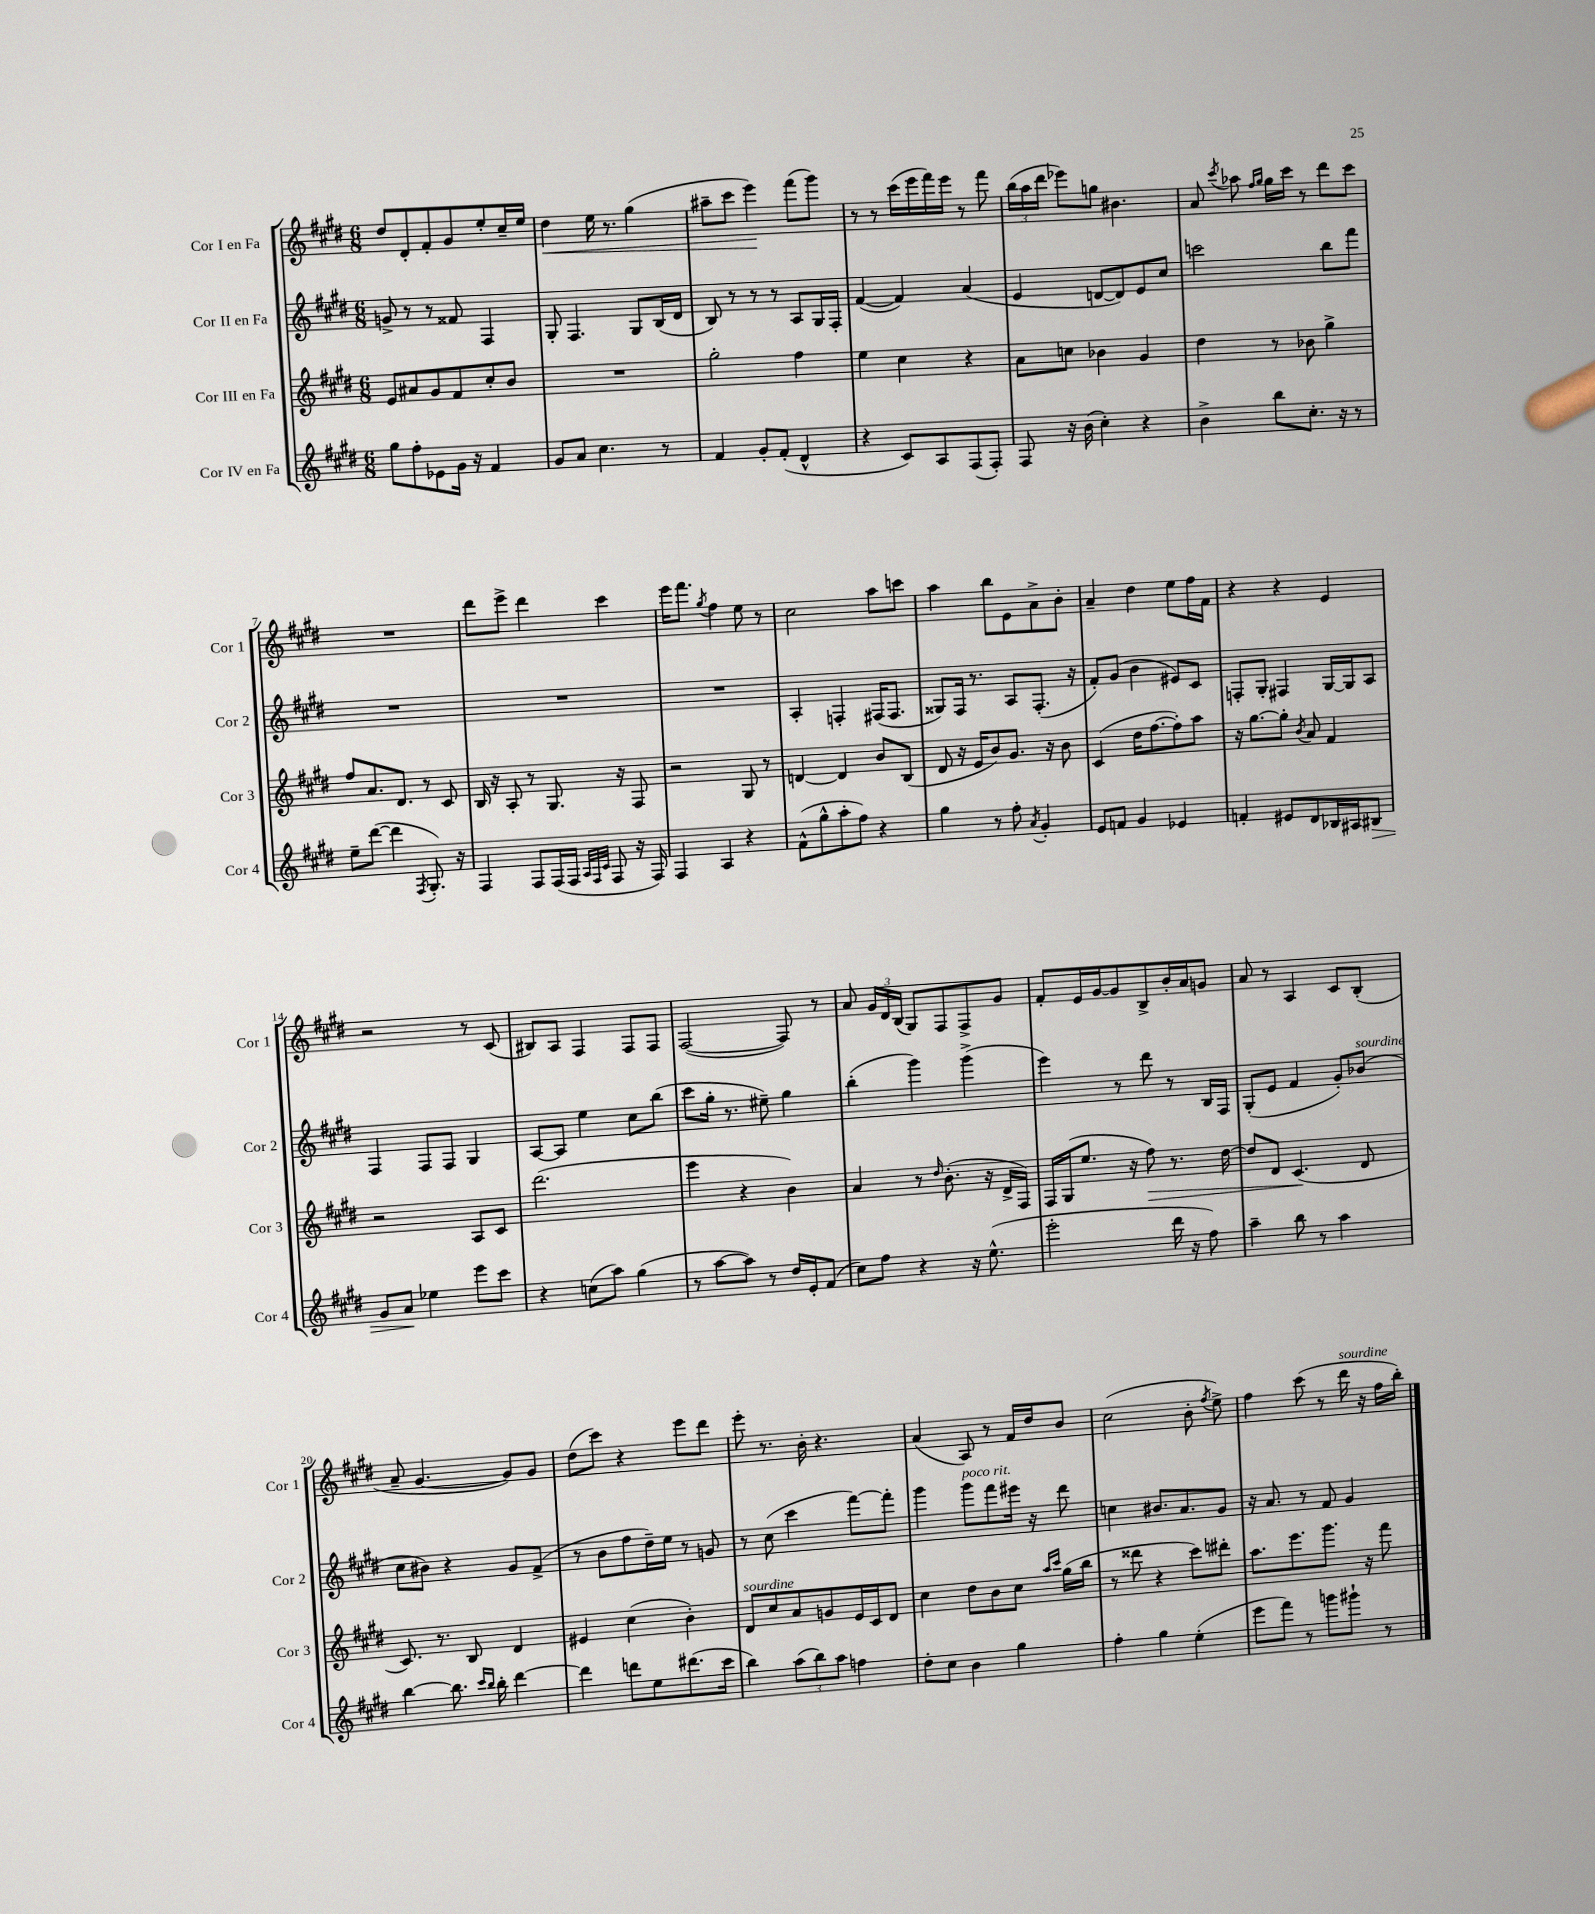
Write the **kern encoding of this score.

**kern	**dynam	**kern	**dynam	**kern	**kern	**dynam
*part4	*part4	*part3	*part3	*part2	*part1	*part1
*staff4	*staff4	*staff3	*staff3	*staff2	*staff1	*staff1
*I"Cor IV en Fa	*	*I"Cor III en Fa	*	*I"Cor II en Fa	*I"Cor I en Fa	*
*I'Cor 4	*	*I'Cor 3	*	*I'Cor 2	*I'Cor 1	*
*clefG2	*	*clefG2	*	*clefG2	*clefG2	*
*k[f#c#g#d#]	*	*k[f#c#g#d#]	*	*k[f#c#g#d#]	*k[f#c#g#d#]	*
*M6/8	*	*M6/8	*	*M6/8	*M6/8	*
=1	=1	=1	=1	=1	=1	=1
8gg#\L	.	8e/L	.	8gn^/	8dd#/L	.
8ff#'\	.	8a#X/	.	8r	8d#'/	.
8e-X\	.	8g#/	.	8r	8f#'/	.
16g#\Jk	.	8f#/	.	8f##X/	8g#/	.
16r	.	.	.	.	.	.
4f#/	.	8cc#'/	.	4F#/	8ee'/	.
.	.	8b/J	.	.	16cc#~/L	.
.	.	.	.	.	16ee/JJ	.
=2	=2	=2	=2	=2	=2	=2
!	!	!	!	!	!	!LO:HP:b
8g#/L	.	2.r	.	8G#'/	4dd#\	<
8a/J	.	.	.	4.F#/	.	.
4.cc#\	.	.	.	.	16ee\	.
.	.	.	.	.	8.r	.
.	.	.	.	8G#/L	(4gg#\	.
8r	.	.	.	(16B/L	.	.
.	.	.	.	16d#/JJ	.	.
=3	=3	=3	=3	=3	=3	=3
4f#/	.	2gg#'\	.	8B/)	8aa#X~\L	.
.	.	.	.	8r	8ccc#\J	.
8g#'/L	.	.	.	8r	4eee\)	.
(8f#'/J	.	.	.	8r	.	.
4d#^^/	.	4ff#\	.	8A/L	(8fff#\L	[
.	.	.	.	16G#/L	8ggg#\J)	.
.	.	.	.	16F#'/JJ	.	.
=4	=4	=4	=4	=4	=4	=4
4r	.	4ee\	.	([4f#/	8r	.
.	.	.	.	.	8r	.
8c#/L)	.	4cc#\	.	4f#/])	(16ccc#\LL	.
.	.	.	.	.	16eee\	.
8A/	.	.	.	.	16fff#\)	.
.	.	.	.	.	16eee\JJ	.
(8F#/	.	4r	.	(4a/	8r	.
8F#'/J)	.	.	.	.	8fff#\	.
=5	=5	=5	=5	=5	=5	=5
8F#/	.	8a\L	.	4e/	(24bb\LL	.
.	.	.	.	.	24aa\	.
.	.	.	.	.	24ddd#\JJ	.
16r	.	8ccn\J	.	.	8eee-X\L)	.
(16b\	.	.	.	.	.	.
4cc#'\)	.	4b-X\	.	[8dn/L	8ggn\J	.
.	.	.	.	8d/])	4.b#X\	.
4r	.	4g#/	.	8e/	.	.
.	.	.	.	8cc#/J	.	.
=6	=6	=6	=6	=6	=6	=6
4b^\	.	4dd#\	.	2cccn\	8a/	.
.	.	.	.	.	8qccc#/	.
.	.	.	.	.	8aa-X\	.
.	.	.	.	.	16qqff#/LL	.
.	.	.	.	.	16qqgg#/JJ	.
8bb\L	.	8r	.	.	16gg#\LL	.
.	.	.	.	.	16ccc#\JJ	.
8.cc#'\J	.	8b-X\	.	.	8r	.
.	.	4gg#^\	.	8bb\L	8ddd#\L	.
16r	.	.	.	.	.	.
8r	.	.	.	8fff#\J	8ccc#\J	.
!!LO:LB:g=z
=7	=7	=7	=7	=7	=7	=7
8ee~\L	.	8ff#/L	.	2.r	2.r	.
([8ddd#\J	.	8.a/	.	.	.	.
4ddd#\]	.	.	.	.	.	.
.	.	8.d#/J	.	.	.	.
8qF#/	.	.	.	.	.	.
8.G#'/)	.	8r	.	.	.	.
.	.	8c#/	.	.	.	.
16r	.	.	.	.	.	.
=8	=8	=8	=8	=8	=8	=8
4F#/	.	16B/	.	2.r	8ddd#\L	.
.	.	16r	.	.	.	.
.	.	8A'/	.	.	8eee^\J	.
8F#/L	.	8r	.	.	4ddd#\	.
(16F#/L	.	8.G#/	.	.	.	.
16F#/JJ	.	.	.	.	.	.
32qqA/LLL	.	.	.	.	.	.
32qqF#/	.	.	.	.	.	.
32qqc#/JJJ	.	.	.	.	.	.
8F#/	.	.	.	.	4ccc#\	.
.	.	16r	.	.	.	.
16r	.	8F#/	.	.	.	.
16F#/)	.	.	.	.	.	.
=9	=9	=9	=9	=9	=9	=9
4F#/	.	2r	.	2.r	16eee\KL	.
.	.	.	.	.	8.fff#\J	.
.	.	.	.	.	8qgg#/	.
4A/	.	.	.	.	4ff#\	.
4r	.	8G#/	.	.	8ee\	.
.	.	8r	.	.	8r	.
=10	=10	=10	=10	=10	=10	=10
(8f#^^\L	.	[4dn/	.	4A'/	2cc#\	.
8gg#^^\	.	.	.	.	.	.
8aa'\	.	4d/]	.	4Fn'/	.	.
8ff#\J)	.	.	.	.	.	.
4r	.	8b/L	.	(16F#X/KL	8aa\L	.
.	.	.	.	8.F#/J	.	.
.	.	(8B/J	.	.	8cccn\J	.
=11	=11	=11	=11	=11	=11	=11
4gg#\	.	8d#/	.	8G##X/L)	4aa\	.
.	.	16r	.	16F#/Jk	.	.
.	.	16e/KL	.	8.r	.	.
8r	.	8b/)	.	.	8bb\L	.
8ff#'\	.	8.g#/J	.	8A/L	8e\	.
8qa/	.	.	.	.	.	.
4g#'/	.	.	.	(8.F#'/J	8a^\	.
.	.	16r	.	.	.	.
.	.	8b\	.	.	8b'\J	.
.	.	.	.	16r	.	.
=12	=12	=12	=12	=12	=12	=12
8e/L	.	(4c#/	.	8f#'/L)	4a~/	.
8fn/J	.	.	.	(8g#/J	.	.
4g#/	.	16dd#\KL	.	4b\	4dd#\	.
.	.	[8.ff#\	.	.	.	.
4e-X/	.	8ff#'\])	.	8e#X/L)	8ee\L	.
.	.	8aa\J	.	8c#/J	16ff#\L	.
.	.	.	.	.	16f#\JJ	.
=13	=13	=13	=13	=13	=13	=13
4fn'/	.	16r	.	8Fn'/L	4r	.
.	.	[8.gg#\L	.	.	.	.
.	.	.	.	8G#'/J	.	.
8e#X/L	.	8gg#'\J]	.	4F#X/	4r	.
.	.	8qb/	.	.	.	.
8d#/	.	8a/	.	.	.	.
16B-X/L	.	4f#/	.	[16G#/LL	4e/	.
16A#X/J	.	.	.	16G#/J]	.	.
!	!LO:HP:b	!	!	!	!	!
8B#X/J	>	.	.	8A/J	.	.
!!LO:LB:g=z
=14	=14	=14	=14	=14	=14	=14
8g#/L	.	2r	.	4F#/	2r	.
8a/J	.	.	.	.	.	.
4ee-X\	]	.	.	8F#/L	.	.
.	.	.	.	8F#/J	.	.
8eee\L	.	8A/L	.	4G#/	8r	.
8ccc#\J	.	8c#/J	.	.	(8c#/	.
=15	=15	=15	=15	=15	=15	=15
4r	.	(2.ddd#\	.	[8A/L	8B#X/L)	.
.	.	.	.	8A/J]	8A/J	.
(8ccn\L	.	.	.	4ee\	4F#/	.
8aa\J)	.	.	.	.	.	.
(4gg#\	.	.	.	8cc#\L	8F#/L	.
.	.	.	.	(8bb\J	8F#/J	.
=16	=16	=16	=16	=16	=16	=16
8r	.	4eee\	.	8ccc#\L	([2F#/	.
[8aa\L	.	.	.	16gg#'\Jk	.	.
.	.	.	.	8.r	.	.
8aa\J])	.	4r	.	.	.	.
8r	.	.	.	8ee#X~\)	.	.
16dd#/LL	.	4b\)	.	4gg#\	8F#/])	.
16e'/J	.	.	.	.	.	.
(8f#/J	.	.	.	.	8r	.
=17	=17	=17	=17	=17	=17	=17
8cc#\L)	.	4a/	.	(4bb'\	8a/	.
8ff#\J	.	.	.	.	24g#/LL	.
.	.	.	.	.	24d#/	.
.	.	.	.	.	(24B/JJ	.
4r	.	8r	.	4ggg#\)	8G#/L)	.
.	.	16qqdd#/	.	.	.	.
.	.	(8.b'\	.	.	8F#/	.
16r	.	.	.	(4ggg#^\	8F#^/	.
(8.ee^^\	.	16r	.	.	.	.
.	.	16d#^/LL	.	.	8g#/J	.
.	.	16F#/JJ)	.	.	.	.
=18	=18	=18	=18	=18	=18	=18
2eee'\	.	16F#/LL	.	4eee\)	8f#'/L	.
.	.	(16G#/J	.	.	.	.
.	.	8.ee/J	.	.	16e/L	.
.	.	.	.	.	[16g#/J	.
.	.	.	.	8r	8g#/]	.
.	.	16r	.	.	.	.
!	!	!	!LO:HP:b	!	!	!
.	.	8ff#\)	>	8ddd#\	8B^/	.
16ddd#\	.	8.r	.	8r	16b'/L	.
16r	.	.	.	.	16a/J	.
8ff#\)	.	.	.	16B/LL	8gn/J	.
.	.	[16dd#\	.	16F#/JJ	.	.
=19	=19	=19	=19	=19	=19	=19
4aa~\	.	8dd#/L]	.	(8G#'/L	8a/	.
.	.	8d#/J	.	8e/J	8r	.
8bb\	.	(4.c#/	.	4f#/	4A/	.
8r	.	.	.	.	.	.
4aa\	.	.	.	8g#'/L)	8c#/L	.
!	!	!	!	!LO:TX:a:i:t=sourdine	!	!
.	.	8d#/	]	(8b-X/J	(8B'/J	.
!!LO:LB:g=z
=20	=20	=20	=20	=20	=20	=20
[4bb\	.	8.c#/)	.	8cc#\L	8a~/	.
.	.	.	.	8b#X\J)	[4.g#/	.
.	.	8.r	.	.	.	.
8.bb\]	.	.	.	4r	.	.
.	.	8B/	.	.	.	.
16qqccc#/LL	.	.	.	.	.	.
16qqbb/JJ	.	.	.	.	.	.
16bb'\	.	.	.	.	.	.
[4ddd#\	.	4d#/	.	8g#/L	8g#/L])	.
.	.	.	.	(8f#^/J	8g#/J	.
=21	=21	=21	=21	=21	=21	=21
4ddd#\]	.	4e#X/	.	8r	(8dd#\L	.
.	.	.	.	8b\L	8ccc#\J)	.
8dddn\L	.	(4cc#\	.	8ff#\	4r	.
8ee\	.	.	.	16dd#~\L)	.	.
.	.	.	.	16ee\JJ	.	.
(8.ddd#X\	.	4b'\)	.	8r	8eee\L	.
.	.	.	.	8gn/	8ddd#\J	.
16ccc#\Jk	.	.	.	.	.	.
=22	=22	=22	=22	=22	=22	=22
!	!	!LO:TX:a:i:t=sourdine	!	!	!	!
4bb\)	.	8d#/L	.	8r	8eee'\	.
.	.	8cc#/	.	(8cc#\	8.r	.
(12aa\L	.	8a/	.	4ccc#\	.	.
.	.	.	.	.	16b'\	.
12bb\)	.	.	.	.	.	.
.	.	8gn/	.	.	4.r	.
12aa\J	.	.	.	.	.	.
4ffn\	.	16e/L	.	[8fff#\L)	.	.
.	.	16c#/J	.	.	.	.
.	.	8d#/J	.	8fff#'\J]	.	.
=23	=23	=23	=23	=23	=23	=23
8dd#'\L	.	4cc#\	.	4ggg#\	(4a/	.
8cc#\J	.	.	.	.	.	.
!	!	!	!	!LO:TX:a:i:t=poco rit.	!	!
4b\	.	8dd#\L	.	8ggg#\L	8A/)	.
.	.	8b\	.	8fff#\	8r	.
4gg#\	.	8cc#\J	.	16eee#X\Jk	16f#/LL	.
.	.	.	.	16r	16dd#/J	.
.	.	16qqaa/LL	.	.	.	.
.	.	16qqccc#/JJ	.	.	.	.
.	.	(16gg#\LL	.	8ddd#\	8b/J	.
.	.	16bb\JJ	.	.	.	.
=24	=24	=24	=24	=24	=24	=24
4ff#'\	.	8r	.	4ccn\	(2cc#\	.
.	.	8ddd##X\	.	.	.	.
4gg#\	.	4r	.	8.b#X/L	.	.
.	.	.	.	8.a/	.	.
(4ee'\	.	8ccc#\L)	.	.	8b'\	.
.	.	.	.	.	8qff#/	.
.	.	8ddd#X'\J	.	8g#/J	8ee^\)	.
=25	=25	=25	=25	=25	=25	=25
8eee\L	.	8.aa\L	.	16r	4ff#\	.
.	.	.	.	8.a/	.	.
8fff#\J)	.	.	.	.	.	.
.	.	8.eee\	.	.	.	.
8r	.	.	.	8r	(8ccc#\	.
8gggn\L	.	8.ggg#\J	.	8f#/	8r	.
!	!	!	!	!	!LO:TX:a:i:t=sourdine	!
8ggg#X`\J	.	.	.	4g#/	16ddd#\	.
.	.	16r	.	.	16r	.
8r	.	8fff#\	.	.	16ff#\LL	.
.	.	.	.	.	16bb'\JJ)	.
==	==	==	==	==	==	==
*-	*-	*-	*-	*-	*-	*-
